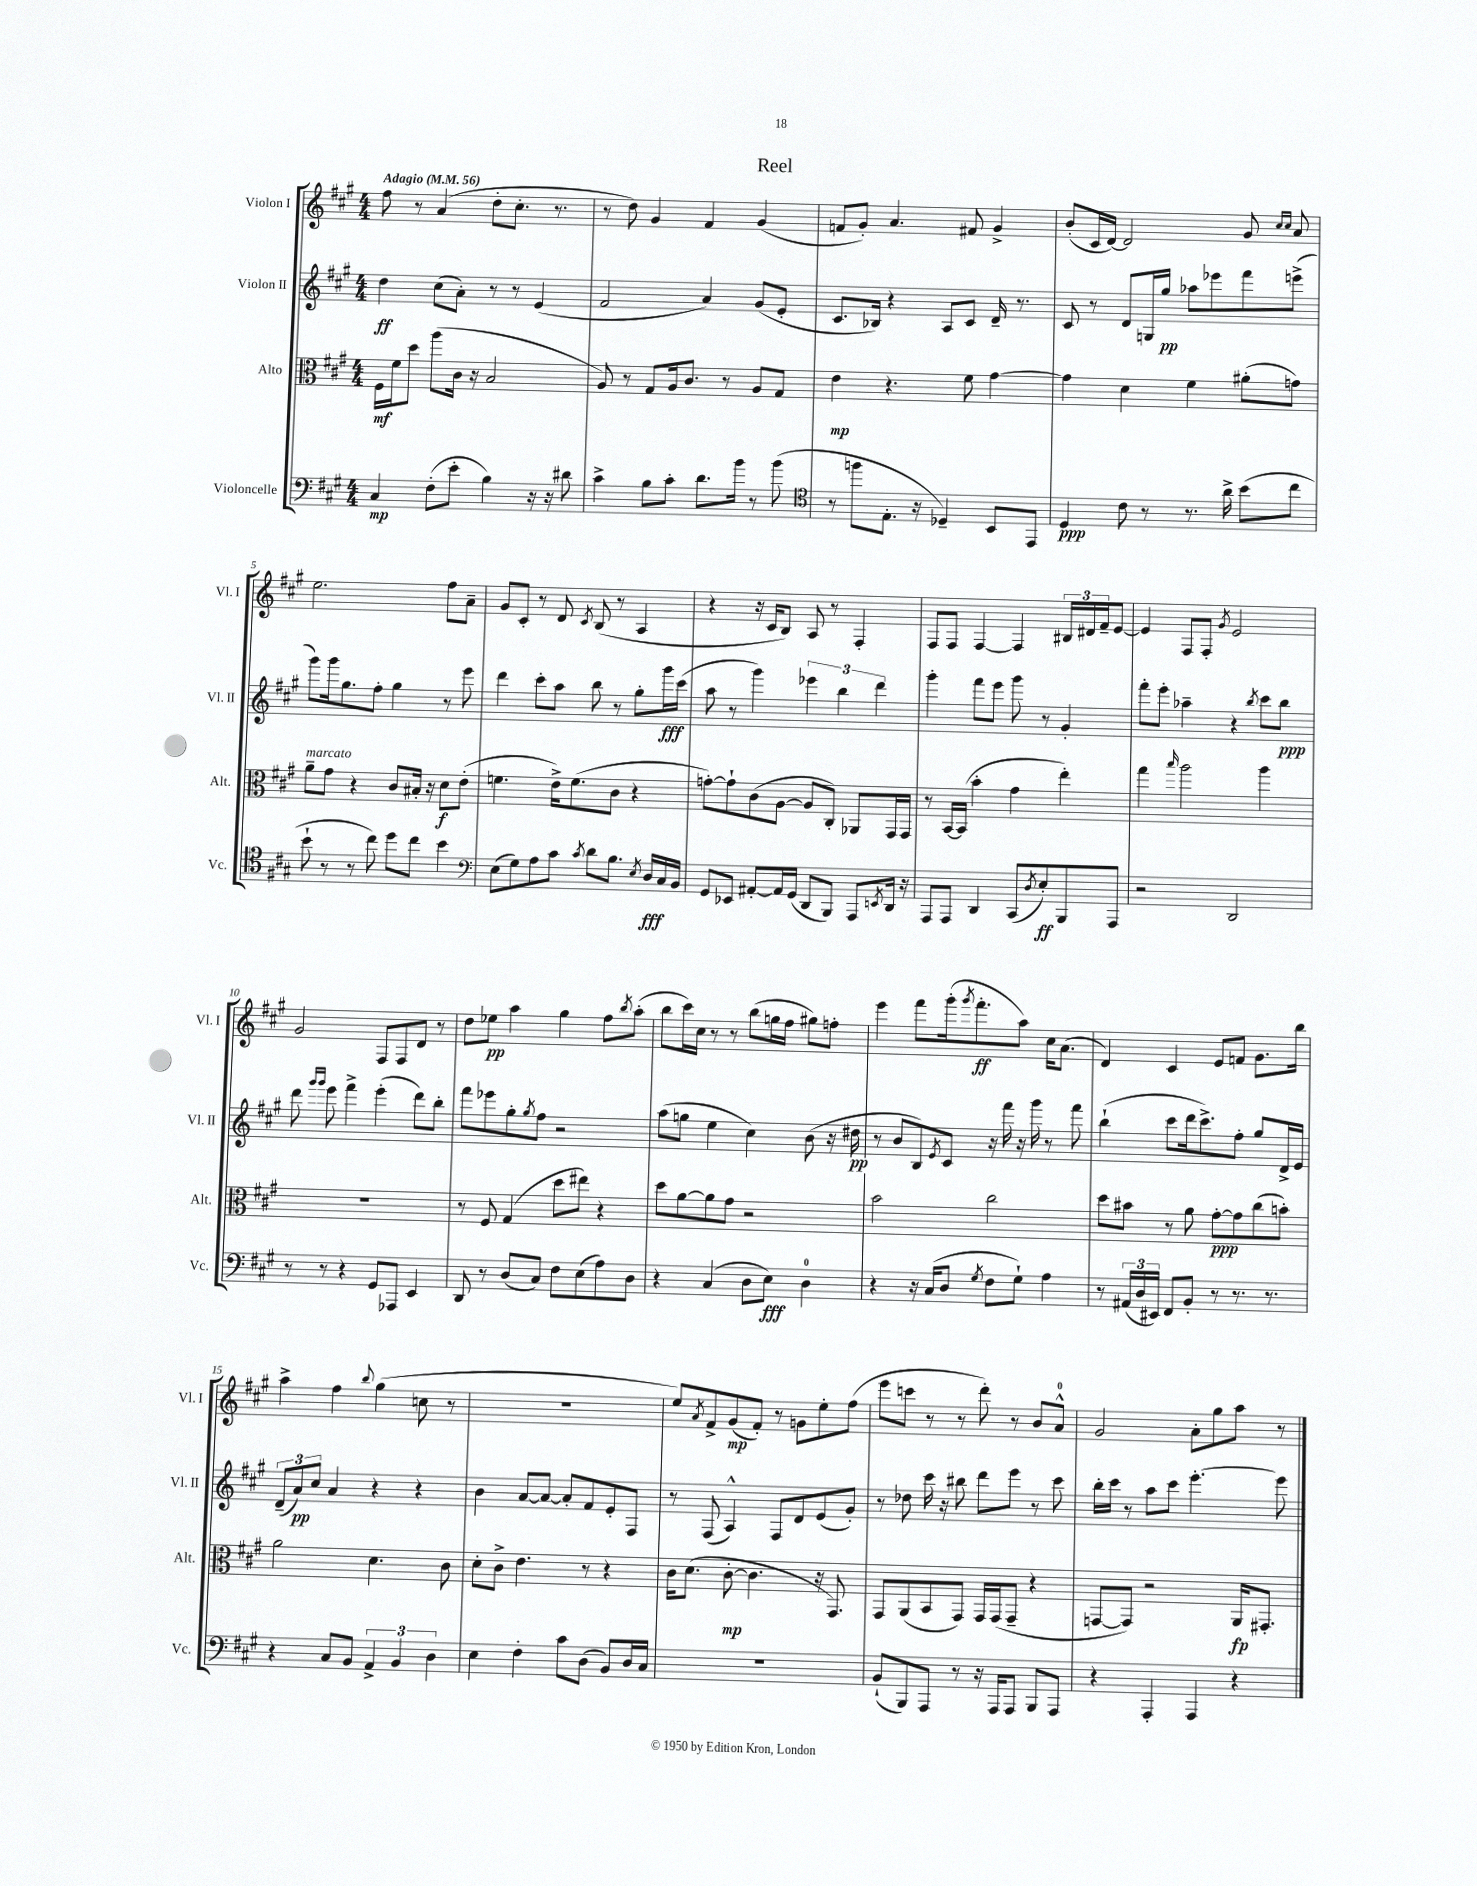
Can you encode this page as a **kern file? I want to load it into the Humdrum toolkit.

**kern	**kern	**kern	**kern
*staff4	*staff3	*staff2	*staff1
*clefF4	*clefC3	*clefG2	*clefG2
*k[f#c#g#]	*k[f#c#g#]	*k[f#c#g#]	*k[f#c#g#]
*M4/4	*M4/4	*M4/4	*M4/4
*MM56	*MM56	*MM56	*MM56
4C#	16F#	4dd	8ff#
.	16f#	.	.
.	8dd	.	8r
(8F#'	(8aa	(8cc#	(4a
8e'	16c#	8a')	.
.	16r	.	.
4B)	2B	8r	8dd'
.	.	8r	8.cc#'
16r	.	(4e	.
16r	.	.	8.r
8d#	.	.	.
=	=	=	=
4c#^	8A)	2f#	8r
.	8r	.	8dd)
8B	8G#	.	4g#
8c#'	16A	.	.
.	8.c#	.	.
8.d	.	4a)	4f#
.	8r	.	.
16b	.	.	.
8r	8A	(8g#	(4g#
(8b	8G#	8e'	.
=	=	=	=
*clefC4	*	*	*
8r	4e	8.c#	8f
8ff	.	.	8g#')
.	.	16B-)	.
8.E'	4.r	4r	4.a
16r	.	.	.
4D-~)	.	8A	.
.	8f#	8c#	8f#
8BB	[4g#	16d~	4g#^
.	.	8.r	.
8EE	.	.	.
=	=	=	=
4D	4g#]	8c#	(8b'
.	.	8r	16c#
.	.	.	[16d)
8c#	4d	8d	2d]
8r	.	16G	.
.	.	16gg#	.
8.r	4f#	8aa-	.
.	.	8eee-	.
16a^	.	.	.
(8b	(8a#'	8fff#	8g#
.	.	.	16qqcc#
.	.	.	16qqcc#
8cc#	8g)	(8eee^	8a
=	=	=	=
8b`	8a~	8ggg#)	2.ee
8r	8g#	16ggg#	.
.	.	8.gg#	.
8r	4r	.	.
8cc#)	.	8ff#'	.
8dd	8c#	4gg#	.
8cc#	16B#'	.	.
.	16r	.	.
4b	8d	8r	8ff#
.	(8e'	8eee	8a~
=	=	=	=
*clefF4	*	*	*
(8E	4.f	4ddd	8g#
8G#)	.	.	8c#'
8A	.	8ccc#'	8r
8c#	16e^)	8aa	8d
.	(8.f	.	.
8qc#	.	.	8qc#
8d	.	8bb	(8B
8.B	8c#	8r	8r
.	4r	8gg#'	4A
8qE	.	.	.
16D	.	.	.
16C#	.	16ggg#	.
16BB	.	(16ccc#	.
=	=	=	=
8GG#	[8g')	8aa	4r
8EE-	8g`]	8r	.
[8AA#'	(8c#	4ggg#)	16r
.	.	.	16c#
16AA#]	[8A	.	8B)
(16GG#	.	.	.
8DD	8A]	6eee-	8A
8BBB)	8C#')	.	8r
.	.	6bb	.
8AAA	8AA-	.	4F#'
.	.	6ddd	.
8qEE	.	.	.
16DD	16GG#	.	.
16r	16GG#	.	.
=	=	=	=
8AAA	8r	4ggg#'	8F#
8AAA	[16BB	.	8F#
.	(16BB]	.	.
4DD	4b'	8fff#	[4F#
.	.	8eee	.
(8CC#	4g#	8ggg#	4F#]
8qD	.	.	.
8E')	.	8r	.
8BBB	4ee')	4g#'	24B#
.	.	.	24d#
.	.	.	24f#~
8AAA	.	.	[8e
=	=	=	=
2r	4gg#	8fff#'	4e]
.	.	8eee'	.
.	16qqbb	.	.
.	2aa	4aa-~	8F#
.	.	.	8F#'
.	.	.	8qg#
2DD	.	4r	2e
.	.	8qbb	.
.	4aa	8ccc#	.
.	.	8bb	.
=	=	=	=
8r	1r	8ddd	2g#
.	.	16qqggg#	.
.	.	16qqggg#	.
8r	.	8eee	.
4r	.	4fff#^	.
8GG#	.	(4eee'	8F#
8AAA-	.	.	8F#
4EE	.	8ddd)	8d
.	.	8bb'	8r
=	=	=	=
8DD	8r	8fff#	8dd
8r	8F#	8eee-	8ee-
(8D	(4G#	8gg#'	4aa
.	.	8qgg#	.
8C#)	.	8ff#	.
8F#	8dd	2r	4gg#
(8E	8ee#)	.	.
8A)	4r	.	8ff#
.	.	.	8qbb
8D	.	.	(8aa'
=	=	=	=
4r	8dd	(8aa	8bb
.	[8a	8gg	16ccc#)
.	.	.	16cc#
(4C#	8a]	4ee	8r
.	8g#	.	8r
8D	2r	4cc#)	(8bb
8E)	.	.	16gg
.	.	.	16ff#
4D	.	(8b	8gg#)
.	.	16r	8ff'
.	.	16dd#	.
=	=	=	=
4r	2b	8r	4eee
.	.	8b	.
16r	.	8B)	8fff#
(16C#	.	.	.
.	.	8qe	.
8D	.	8c#	(16ggg#'
.	.	.	8qggg#
.	.	.	8.fff#'
8qG#	.	.	.
8F#	2cc#	16r	.
.	.	16fff#	.
8G#`)	.	16r	8aa)
.	.	16ggg#	.
4A	.	8r	16cc#
.	.	.	(8.a
.	.	8fff#	.
=	=	=	=
8r	8dd	(4bb`	4d)
(24AA#	8b#	.	.
24D	.	.	.
24EE#)	.	.	.
8FF#	8r	8ccc#	4c#
8BB'	8a	16ddd	.
.	.	8.ccc#^)	.
8r	[8g#'	.	8e
8.r	8g#]	8ff#'	8f
.	(8cc#	8gg#	8.g#
8.r	.	.	.
.	8b')	16d^	.
.	.	16e	16bb
=	=	=	=
4r	2a	(12d~	4aa^
.	.	12a)	.
.	.	12cc#	.
8C#	.	4a	4ff#
8BB	.	.	.
.	.	.	8qqbb
6AA^	4.d	4r	(4gg#
6BB	.	.	.
.	.	4r	8cc
6D	.	.	.
.	8c#	.	8r
=	=	=	=
4E	8d'	4b	1r
.	8c#^	.	.
4F#'	4.e	[8a	.
.	.	8a_	.
8c#	.	8a']	.
(8D	8r	8f#	.
8BB)	4r	8e'	.
16D	.	8F#	.
16C#	.	.	.
=	=	=	=
1r	16c#	8r	8ee)
.	(8.d	.	.
.	.	.	8qa
.	.	(8F#	8f#^
.	[8c#'	4A^^)	(8g#
.	4.c#]	.	8f#')
.	.	8F#	8r
.	.	8d	8g
.	16r	(8e	8ee'
.	8.GG#)	.	.
.	.	8g#')	(8ff#
=	=	=	=
(8BB`	8GG#	8r	8eee
8BBB)	(8AA	8dd-	8ccc
8AAA	8BB	16ccc#	8r
.	.	16r	.
8r	8GG#)	8bb#	8r
16r	16GG#	8ddd	8ddd')
16AAA	(16GG#	.	.
8AAA	8GG#~	8eee	8r
8BBB	4r	8r	8b
8AAA	.	8ccc#	8a^^
=	=	=	=
4r	[8GG	16bb'	2g#
.	.	16ccc#	.
.	8GG])	8r	.
4AAA'	2r	8aa	.
.	.	8ccc#	.
4AAA	.	[4.eee'	8a'
.	.	.	8gg#
4r	16AA	.	8aa
.	8.GG#'	.	.
.	.	8eee]	8r
==	==	==	==
*-	*-	*-	*-
